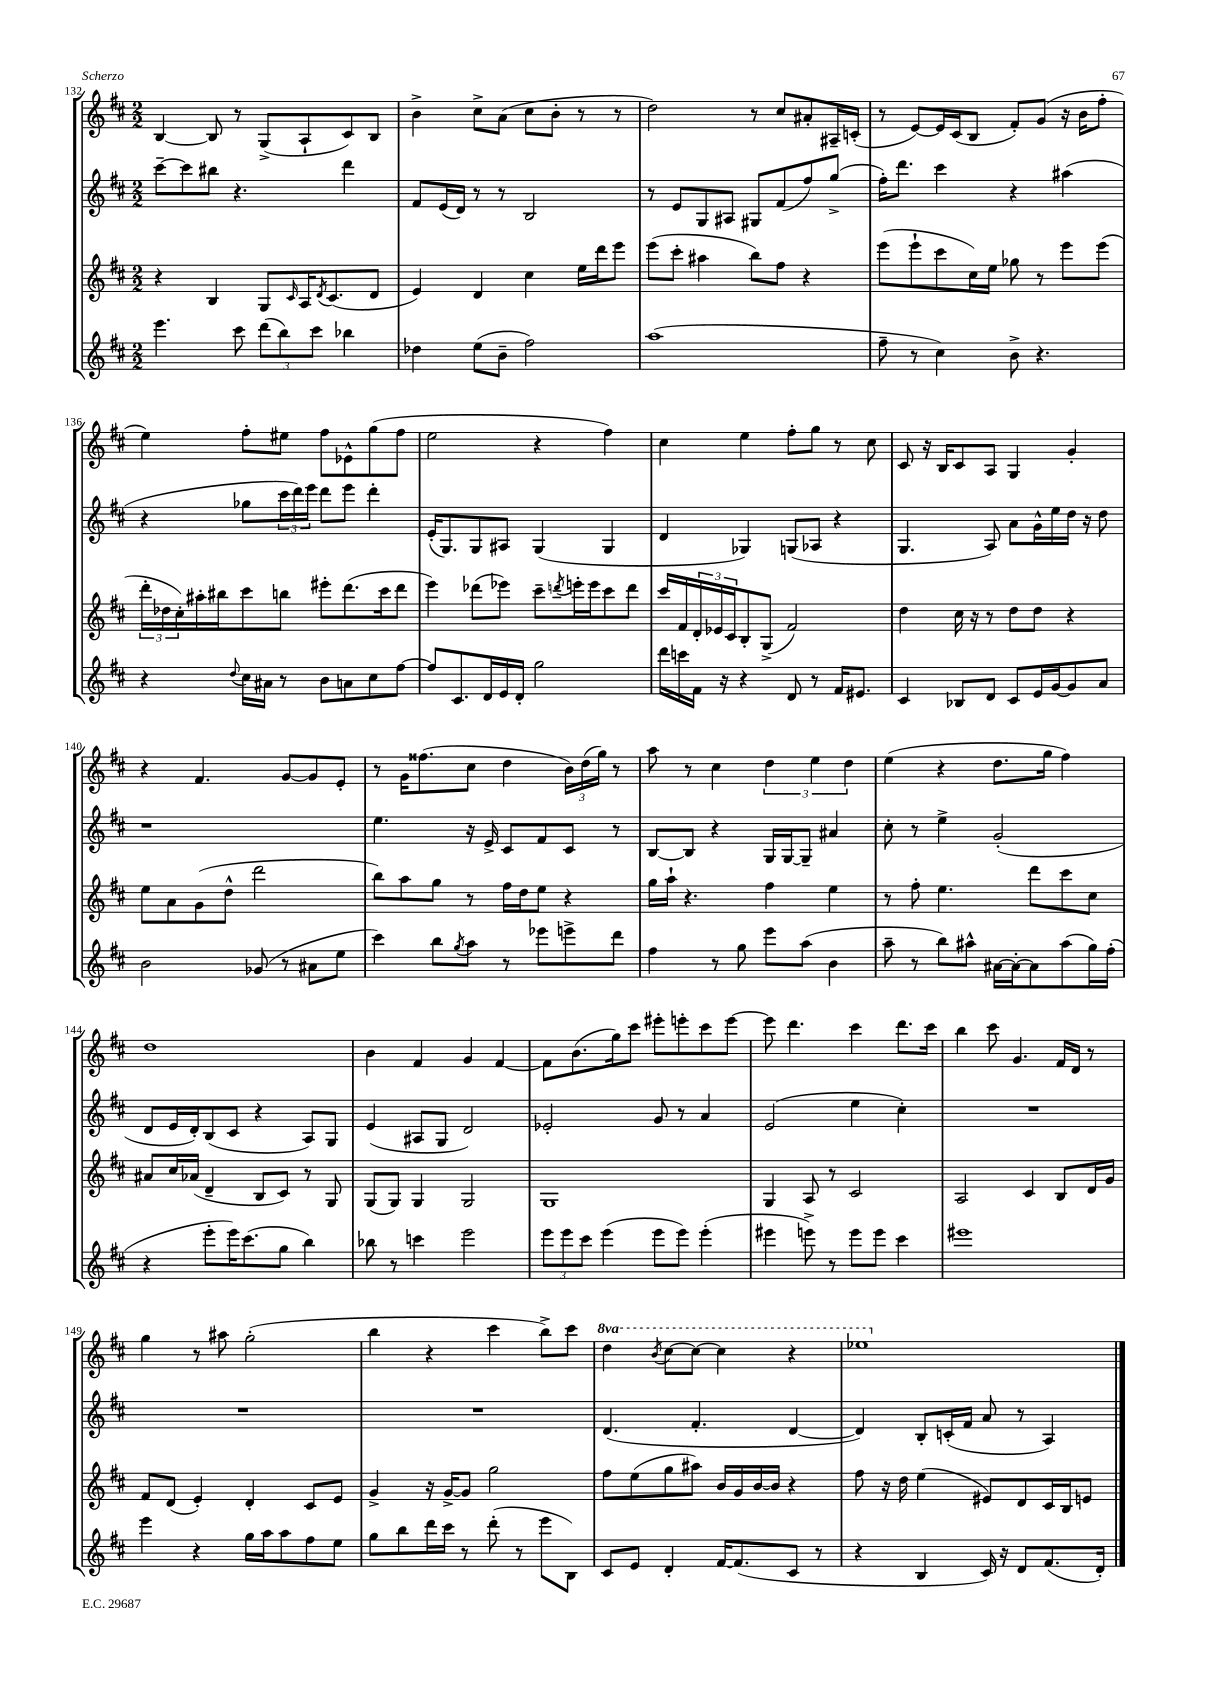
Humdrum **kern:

**kern	**kern	**kern	**kern
*part4	*part3	*part2	*part1
*staff4	*staff3	*staff2	*staff1
*clefG2	*clefG2	*clefG2	*clefG2
*k[f#c#]	*k[f#c#]	*k[f#c#]	*k[f#c#]
*M2/2	*M2/2	*M2/2	*M2/2
=132	=132	=132	=132
4.eee\	4r	[8ccc#~\L	[4B/
.	.	8ccc#\]	.
.	4B/	8bb#X\J	8B/]
8ccc#\	.	4.r	8r
(12ddd\L	8G/L	.	(8G^/L
12bb\)	.	.	.
.	16qqc#/	.	.
.	16A/K	.	8A`/
12ccc#\J	.	.	.
.	8qd/	.	.
.	(8.c#/	.	.
4bb-X\	.	4ddd\	8c#/)
.	8d/J	.	8B/J
=133	=133	=133	=133
4dd-X\	4e/)	8f#/L	4b^\
.	.	(16e/L	.
.	.	16d/JJ)	.
(8ee\L	4d/	8r	8cc#^\L
8b~\J	.	8r	(8a\J
2ff#\)	4cc#\	2B/	8cc#\L
.	.	.	8b'\J
.	16ee\LL	.	8r
.	16ddd\J	.	.
.	8eee\J	.	8r
=134	=134	=134	=134
(1aa	(8eee\L	8r	2dd\)
.	8ccc#'\J	8e/L	.
.	4aa#X\	8G/	.
.	.	8A#X/J	.
.	8bb\L)	8G#X/L	8r
.	8ff#\J	(8f#/	8cc#/L
.	4r	8ff#/)	8a#X'/
.	.	(8gg^/J	16A#X~/L
.	.	.	(16cn'/JJ
=135	=135	=135	=135
8ff#~\	(8eee\L	16ff#'\KL)	8r
.	.	8.ddd\J	.
8r	8eee`\	.	[8e/L)
4cc#\)	8ccc#\	4ccc#\	16e/L]
.	.	.	(16c#/J
.	16cc#\L)	.	8B/J
.	16ee\JJ	.	.
8b^\	8gg-X\	4r	8f#'/L)
4.r	8r	.	(8g/J
.	8eee\L	(4aa#X\	16r
.	.	.	16b\KL
.	(8eee\J	.	8ff#'\J
!!LO:LB:g=z
=136	=136	=136	=136
4r	24ddd'\LL	4r	4ee\)
.	24dd-X\	.	.
.	24cc#'\)	.	.
.	16aa#X'\	.	.
.	16bb#X\J	.	.
8qqdd/	.	.	.
16cc#\LL	8ccc#\	8gg-X\L	8ff#'\L
16a#X\JJ	.	.	.
8r	8bbn\J	24ccc#\L	8ee#X\J
.	.	24ddd\)	.
.	.	24eee\JJ	.
8b\L	8eee#X'\L	8ddd\L	8ff#\L
8an\	(8.ddd\	8eee\J	8e-X^^\
8cc#\	.	4ddd'\	(8gg\
.	16ccc#\k	.	.
[8ff#\J	8ddd\J	.	8ff#\J
=137	=137	=137	=137
8ff#/L]	4eee\)	(16e'/KL	2ee\
.	.	8.G/)	.
8.c#/	.	.	.
.	(8ddd-X\L	8G/	.
16d/L	.	.	.
16e/	8eee-X\J)	8A#X/J	.
16d'/JJ	.	.	.
2gg\	8ccc#~\L	(4G/	4r
.	8qdddn/	.	.
.	16eeen'\L	.	.
.	16eee\J	.	.
.	8ccc#\	4G/	4ff#\)
.	8ddd\J	.	.
=138	=138	=138	=138
16ddd\LL	16ccc#/LL	4d/	4cc#\
16cccn\	16f#/	.	.
16f#\JJ	24d'/	.	.
.	24e-X/	.	.
16r	.	.	.
.	24c#/J	.	.
4r	8B'/	4G-X/)	4ee\
.	(8G^/J	.	.
8d/	2f#/)	(8Gn/L	8ff#'\L
8r	.	8A-X/J	8gg\J
16f#/KL	.	4r	8r
8.e#X/J	.	.	.
.	.	.	8cc#\
=139	=139	=139	=139
4c#/	4dd\	4.G/	8c#/
.	.	.	16r
.	.	.	16B/KL
8B-X/L	16cc#\	.	8c#/
.	16r	.	.
8d/J	8r	8A/)	8A/J
8c#/L	8dd\L	8a\L	4G/
16e/L	8dd\J	16g^^\L	.
[16g/J	.	16ee\	.
8g/]	4r	16dd\JJ	4g'/
.	.	16r	.
8a/J	.	8dd\	.
!!LO:LB:g=z
=140	=140	=140	=140
2b\	8ee\L	1r	4r
.	8a\	.	.
.	(8g\	.	4.f#/
.	8dd^^\J	.	.
(8g-X/	2ddd\	.	.
8r	.	.	[8g/L
8a#X\L	.	.	8g/]
8ee\J	.	.	8e'/J
=141	=141	=141	=141
4ccc#\)	8bb\L)	4.ee\	8r
.	8aa\	.	16g\KL
.	.	.	(8.ff##X\
8bb\L	8gg\J	.	.
8qgg/	.	.	.
8aa\J	8r	16r	8cc#\J
.	.	16e^/	.
8r	16ff#\LL	8c#/L	4dd\
.	16dd\J	.	.
8eee-X\L	8ee\J	8f#/	.
8eeen^\	4r	8c#/J	24b\LL)
.	.	.	(24dd\
.	.	.	24gg\JJ)
8ddd\J	.	8r	8r
=142	=142	=142	=142
4ff#\	16gg\LL	[8B/L	8aa\
.	16aa`\JJ	.	.
.	4.r	8B/J]	8r
8r	.	4r	4cc#\
8gg\	.	.	.
8eee\L	4ff#\	16G/LL	6dd\
.	.	[16G/J	.
(8aa\J	.	8G~/J]	.
.	.	.	6ee\
4b\	4ee\	4a#X/	.
.	.	.	6dd\
=143	=143	=143	=143
8aa~\	8r	8cc#'\	(4ee\
8r	8ff#'\	8r	.
8bb\L)	4.ee\	4ee^\	4r
8aa#X^^\J	.	.	.
[16a#X\LL	.	(2g'/	8.dd\L
16a#'\J_	.	.	.
8a#\]	8ddd\L	.	.
.	.	.	16gg\Jk
(8aa#\	8ccc#\	.	4ff#\)
16gg\L)	8cc#\J	.	.
(16ff#'\JJ	.	.	.
!!LO:LB:g=z
=144	=144	=144	=144
4r	8a#X/L	8d/L	1dd
.	16cc#/L	16e/L	.
.	(16a-X/JJ	16d'/J)	.
8eee'\L	4d~/	(8B/	.
16eee\K)	.	8c#/J	.
(8.ccc#\	.	.	.
.	8B/L	4r	.
8gg\J	8c#/J)	.	.
4bb\)	8r	8A/L)	.
.	8G/	8G/J	.
=145	=145	=145	=145
8bb-X\	(8G/L	(4e/	4b\
8r	8G/J)	.	.
4cccn\	4G/	8A#X/L	4f#/
.	.	8G/J	.
2eee\	2G/	2d/)	4g/
.	.	.	[4f#/
=146	=146	=146	=146
12eee\L	1G	2e-X'/	8f#\L]
12eee\	.	.	.
.	.	.	(8.b\
12ccc#\J	.	.	.
(4eee\	.	.	.
.	.	.	16gg\k)
.	.	.	8ccc#\J
8eee\L	.	8g/	8eee#X'\L
8eee\J)	.	8r	8eeen'\
(4eee'\	.	4a/	8ccc#\
.	.	.	[8eee\J
=147	=147	=147	=147
4eee#X\	4G/	(2e/	8eee\]
.	.	.	4.ddd\
8eeen^\)	8A/	.	.
8r	8r	.	.
8eee\L	2c#/	4ee\	4ccc#\
8eee\J	.	.	.
4ccc#\	.	4cc#'\)	8.ddd\L
.	.	.	16ccc#\Jk
=148	=148	=148	=148
1eee#X	2A/	1r	4bb\
.	.	.	8ccc#\
.	.	.	4.g/
.	4c#/	.	.
.	8B/L	.	16f#/LL
.	.	.	16d/JJ
.	16d/L	.	8r
.	16g/JJ	.	.
!!LO:LB:g=z
=149	=149	=149	=149
4eee\	8f#/L	1r	4gg\
.	(8d/J	.	.
4r	4e'/)	.	8r
.	.	.	8aa#X\
16gg\LL	4d'/	.	(2gg'\
16aa\J	.	.	.
8aa\	.	.	.
8ff#\	8c#/L	.	.
8ee\J	8e/J	.	.
=150	=150	=150	=150
8gg\L	4g^/	1r	4bb\
8bb\	.	.	.
16ddd\L	16r	.	4r
16ccc#\JJ	[16g^/KL	.	.
8r	8g/J]	.	.
(8ddd'\	2gg\	.	4ccc#\
8r	.	.	.
8eee\L	.	.	8bb^\L)
8B\J)	.	.	8ccc#\J
=151	=151	=151	=151
*	*	*	*8va
8c#/L	8ff#\L	(4.d/	4ddd\
8e/J	(8ee\	.	.
.	.	.	8qbb/
4d'/	8gg\	.	[8ccc#\L
.	8aa#X\J)	4.f#'/	8ccc#\J_
[16f#/KL	16b/LL	.	4ccc#\]
(8.f#/]	16g/	.	.
.	[16b/	.	.
.	16b/JJ]	.	.
8c#/J	4r	[4d/	4r
8r	.	.	.
=152	=152	=152	=152
4r	8ff#\	4d/])	1eee-X
.	16r	.	.
.	16dd\	.	.
4B/	(4ee\	8B'/L	.
.	.	(16cn'/L	.
.	.	16f#/JJ	.
16c#/)	8e#X/L)	8a/	.
16r	.	.	.
8d/L	8d/	8r	.
(8.f#/	16c#/L	4A/)	.
.	16B/J	.	.
.	8en/J	.	.
16d'/Jk)	.	.	.
*	*	*	*X8va
==	==	==	==
*-	*-	*-	*-
